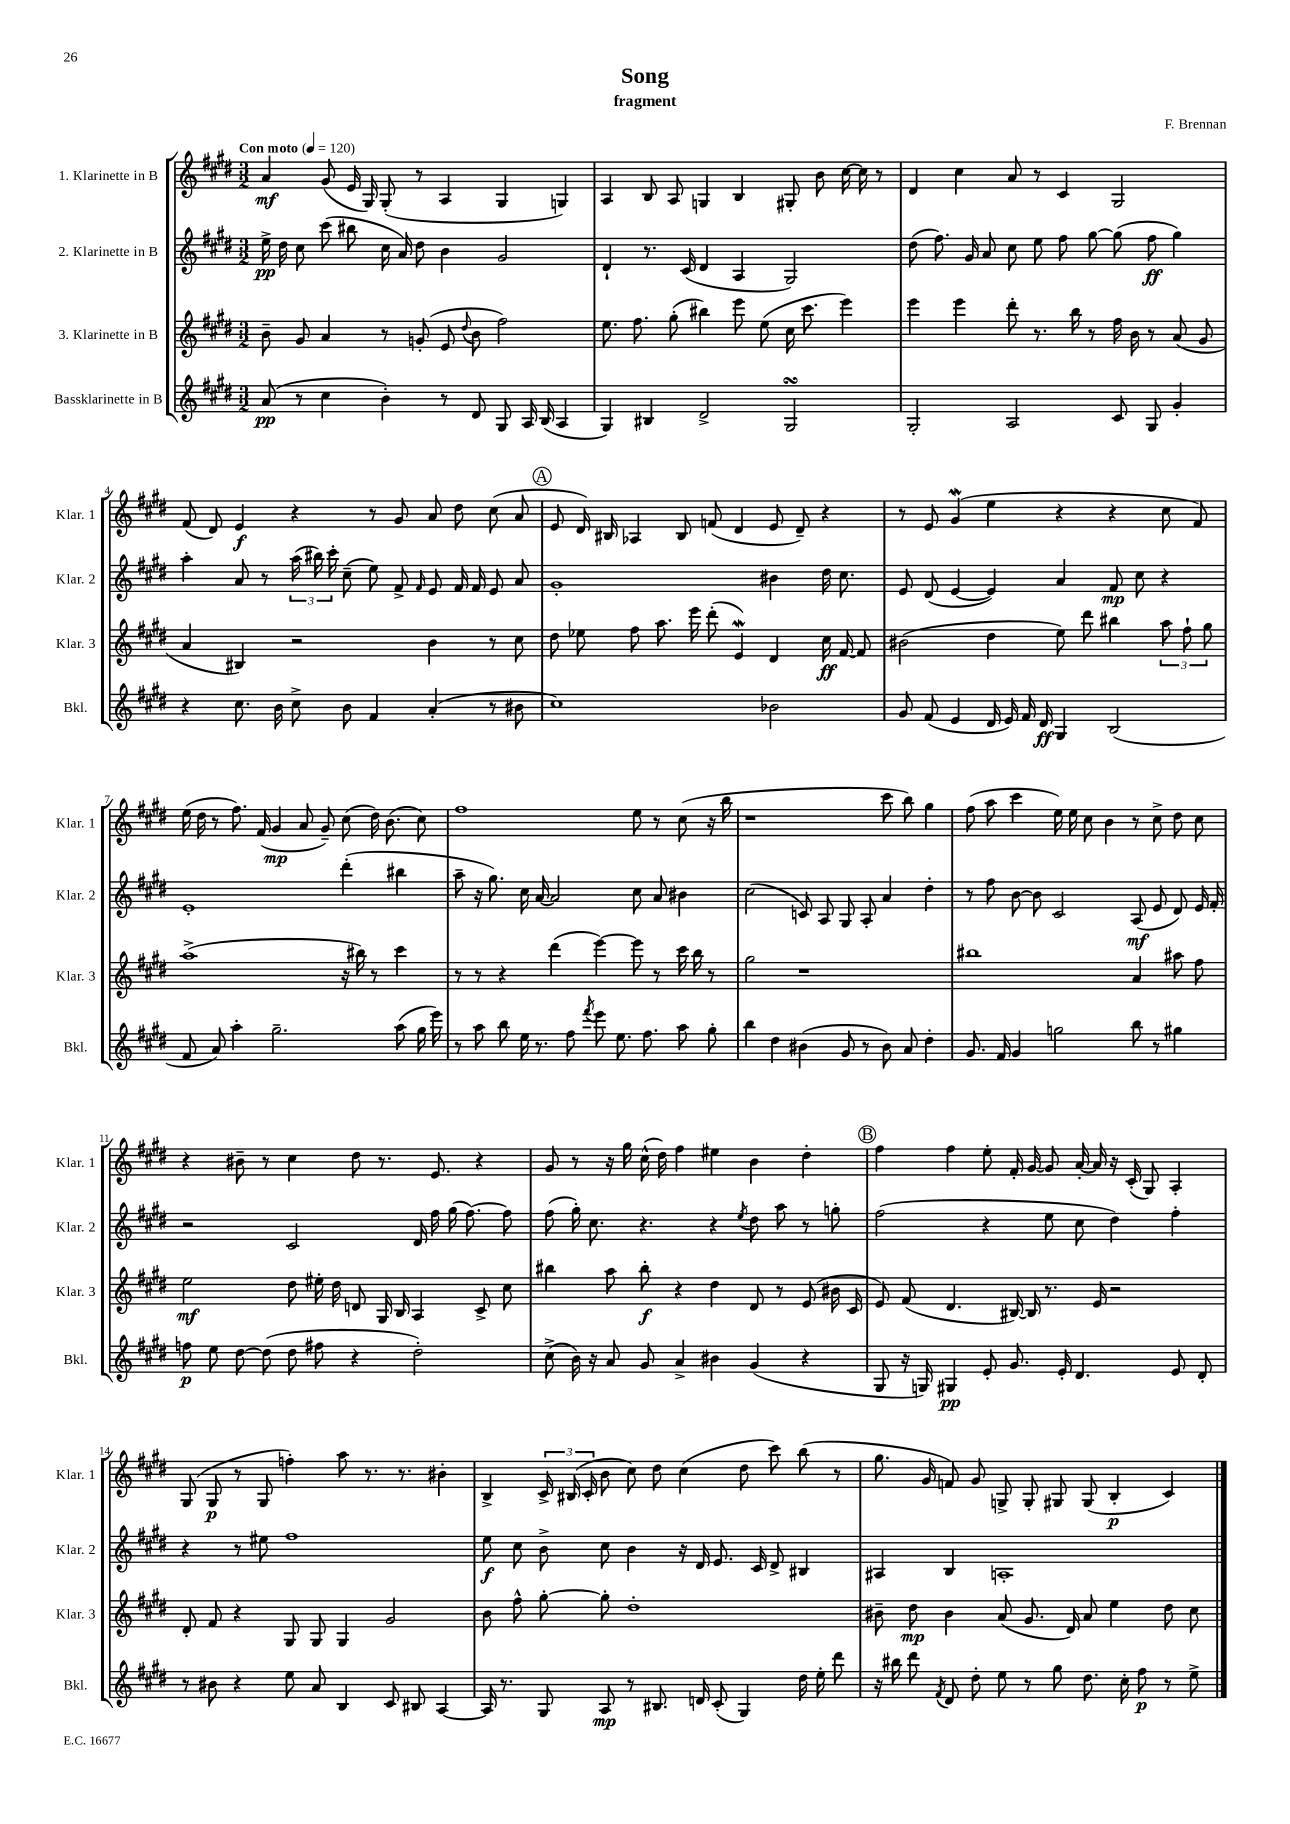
\header { title = "Song" composer = "F. Brennan" subtitle = "fragment" }
<<
\new StaffGroup <<
\new Staff = "s0" \with { instrumentName = "1. Klarinette in B" shortInstrumentName = "Klar. 1" } {
    \clef treble \key e \major \numericTimeSignature \time 3/2 \tempo "Con moto" 4 = 120
    \autoBeamOff a'4\mf gis'8( e'16 gis16) gis8-.( r8 a4 gis4 g4) |
    a4 b8 a8 g4 b4 gis8-. b'8 cis''16~ cis''16 r8 |
    dis'4 cis''4 a'8 r8 cis'4 gis2 |
    fis'8( dis'8) e'4\f r4 r8 gis'8 a'8 dis''8 cis''8( a'8 |
    \mark \markup { \circle "A" } e'8 dis'16) bis16 aes4 bis8 f'8( dis'4 e'8 dis'8--) r4 |
    r8 e'8 gis'4\mordent( e''4 r4 r4 cis''8 fis'8) |
    e''16( dis''16 r8 fis''8.) fis'16( gis'4\mp a'8 gis'8--) cis''8( dis''16) b'8.( cis''8) |
    fis''1 e''8 r8 cis''8( r16 b''16 |
    r1 cis'''8 b''8) gis''4 |
    fis''8( a''8 cis'''4 e''16) e''16 cis''8 b'4 r8 cis''8-> dis''8 cis''8 |
    r4 bis'8-- r8 cis''4 dis''8 r8. e'8. r4 |
    gis'8 r8 r16 gis''16 cis''16-^( dis''16) fis''4 eis''4 b'4 dis''4-. |
    \mark \markup { \circle "B" } fis''4 fis''4 e''8-. fis'16-. gis'16~ gis'8 a'16~-. a'16 r16 cis'16-.( gis8) a4-. |
    gis8( gis8\p r8 gis8 f''4-.) a''8 r8. r8. bis'4-. |
    b4-> \tuplet 3/2 { cis'16-> bis16( cis'16-. } b'8 cis''8) dis''8 cis''4( dis''8 cis'''8) b''8( r8 |
    gis''8. gis'16 f'8) gis'8 g8-> g8-. gis8 gis8( b4-.\p cis'4) \bar "|." |
}
\new Staff = "s1" \with { instrumentName = "2. Klarinette in B" shortInstrumentName = "Klar. 2" } {
    \clef treble \key e \major \numericTimeSignature \time 3/2
    \autoBeamOff e''16->\pp dis''16 cis''8 cis'''8( bis''8 cis''16 a'16) dis''8 b'4 gis'2 |
    dis'4-! r8. cis'16( dis'4 a4 gis2) |
    dis''8( fis''8.) gis'16 a'8 cis''8 e''8 fis''8 gis''8~ gis''8( fis''8\ff gis''4) |
    a''4-. a'8 r8 \tuplet 3/2 { a''16( bis''16) cis'''16-. } cis''8--( e''8) fis'8-> \grace { fis'16 } e'8 fis'16 fis'16 e'8 a'8 |
    \mark \markup { \circle "A" } gis'1-. bis'4 dis''16 cis''8. |
    e'8 dis'8( e'4~ e'4) a'4 fis'8\mp cis''8 r4 |
    e'1-. dis'''4-.( bis''4 |
    a''8-- r16 gis''8.) cis''16 a'16~ a'2 cis''8 a'8 bis'4 |
    cis''2( c'8) a8 gis8 a8-. a'4 dis''4-. |
    r8 fis''8 b'8~ b'8 cis'2 a8\mf( e'8 dis'8) e'16 fis'16-. |
    r2 cis'2 dis'16 fis''16 gis''16( fis''8.~) fis''8 |
    fis''8( gis''16-.) cis''8. r4. r4 \acciaccatura { e''8 } dis''8 a''8 r8 g''8-. |
    \mark \markup { \circle "B" } fis''2( r4 e''8 cis''8 dis''4) fis''4-. |
    r4 r8 eis''8 fis''1 |
    e''8\f cis''8 b'8-> cis''8 b'4 r16 dis'16 e'8. cis'16 dis'8-> bis4 |
    ais4 b4 a1-. \bar "|." |
}
\new Staff = "s2" \with { instrumentName = "3. Klarinette in B" shortInstrumentName = "Klar. 3" } {
    \clef treble \key e \major \numericTimeSignature \time 3/2
    \autoBeamOff b'8-- gis'8 a'4 r8 g'8-.( e'8 \appoggiatura { dis''8 } b'8 fis''2) |
    e''8. fis''8. gis''8-.( bis''4) e'''8 e''8( cis''16 cis'''8. e'''4) |
    e'''4 e'''4 dis'''8-. r8. b''16 r8 fis''16 b'16 r8 a'8( gis'8 |
    a'4 bis4) r2 b'4 r8 cis''8 |
    \mark \markup { \circle "A" } dis''8 ees''8 fis''8 a''8. e'''16 dis'''8-.( e'4\mordent) dis'4 cis''16\ff fis'16~ fis'8 |
    bis'2( dis''4 e''8) dis'''8 bis''4 \tuplet 3/2 { a''8 fis''8-! gis''8 } |
    a''1->( r16 bis''16) r8 cis'''4 |
    r8 r8 r4 dis'''4( e'''4~) e'''8 r8 cis'''16 b''16 r8 |
    gis''2 r1 |
    bis''1 a'4 ais''8 fis''8 |
    e''2\mf dis''8 eis''16-. dis''16 d'8 gis16 b16 a4 cis'8-> cis''8 |
    bis''4 a''8 bis''8-.\f r4 dis''4 dis'8 r8 e'8( bis'16 cis'16 |
    \mark \markup { \circle "B" } e'8) fis'8( dis'4. bis16~) bis16 r8. e'16 r2 |
    dis'8-. fis'8 r4 gis8 gis8 gis4 gis'2 |
    b'8 fis''8-^ gis''8~-. gis''8-. dis''1-. |
    bis'8-- dis''8\mp bis'4 a'8( gis'8. dis'16) a'8 e''4 dis''8 cis''8 \bar "|." |
}
\new Staff = "s3" \with { instrumentName = "Bassklarinette in B" shortInstrumentName = "Bkl." } {
    \clef treble \key e \major \numericTimeSignature \time 3/2
    \autoBeamOff a'8\pp( r8 cis''4 b'4-.) r8 dis'8 gis8 a16 b16( a4 |
    gis4) bis4 dis'2-> gis2\turn |
    gis2-. a2 cis'8 gis8 gis'4-. |
    r4 cis''8. b'16 cis''8-> b'8 fis'4 a'4-.( r8 bis'8 |
    \mark \markup { \circle "A" } cis''1) bes'2 |
    gis'8 fis'8( e'4 dis'16 e'16) fis'16 dis'16\ff gis4 b2( |
    fis'8 a'8) a''4-. gis''2.-- a''8( gis''16 e'''16) |
    r8 a''8 b''8 e''16 r8. fis''8 \acciaccatura { fis'''8 } e'''8 e''8. fis''8. a''8 gis''8-. |
    b''4 dis''4 bis'4( gis'8 r8 bis'8) a'8 dis''4-. |
    gis'8. fis'16 gis'4 g''2 b''8 r8 gis''4 |
    f''8\p e''8 dis''8~ dis''8( dis''8 fis''8 r4 dis''2-.) |
    cis''8->( b'16) r16 a'8 gis'8 a'4-> bis'4 gis'4( r4 |
    \mark \markup { \circle "B" } gis8 r16 g16) gis4\pp e'8-. gis'8. e'16-. dis'4. e'8 dis'8-. |
    r8 bis'8 r4 e''8 a'8 b4 cis'8 bis8 a4~ |
    a16 r8. gis8 a8\mp r8 bis8. d'16 cis'8-.( gis4) dis''16 e''16-. dis'''8 |
    r16 bis''16 dis'''8 \acciaccatura { fis'8 } dis'8 dis''8-. e''8 r8 gis''8 dis''8. cis''16-. fis''8\p r8 e''8-> \bar "|." |
}
>>
>>
